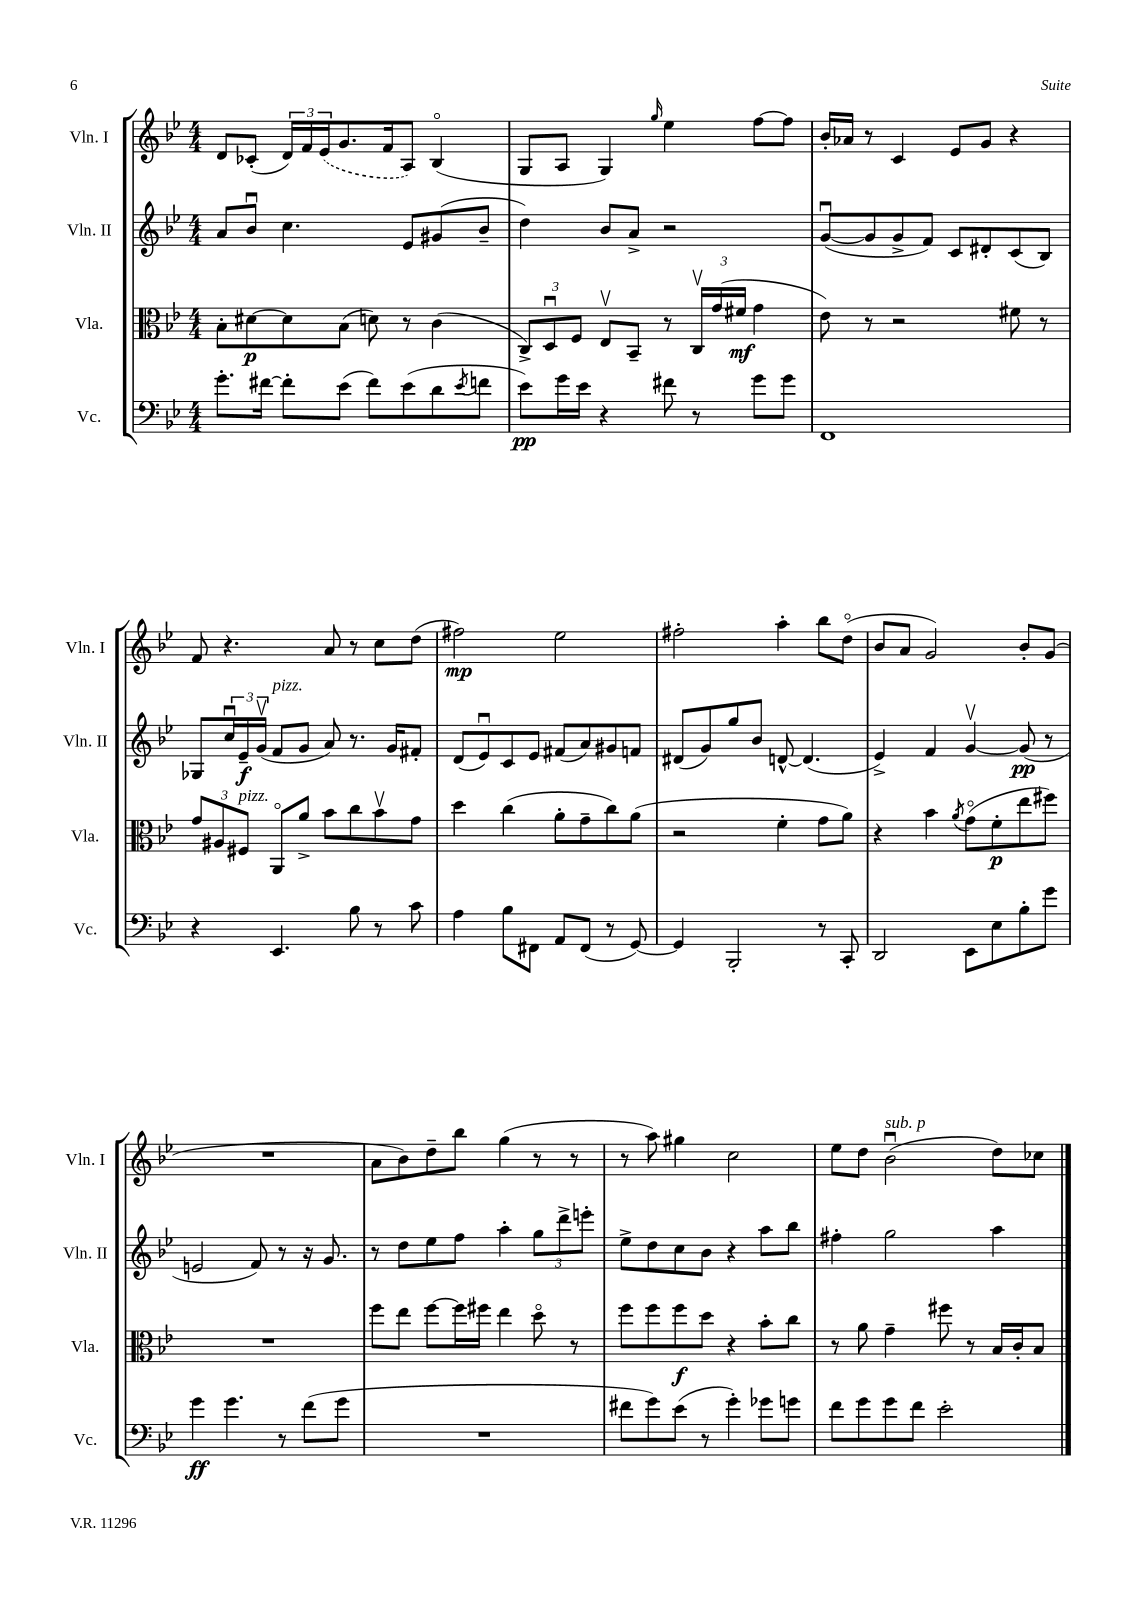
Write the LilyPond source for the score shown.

<<
\new StaffGroup <<
\new Staff = "s0" \with { instrumentName = "Vln. I" shortInstrumentName = "Vln. I" } {
    \clef treble \key bes \major \numericTimeSignature \time 4/4
    d'8 ces'8-.( \tuplet 3/2 { d'16) f'16 \once \slurDashed ees'16( } g'8. f'16 a8) bes4\flageolet( |
    g8 a8 g4) \grace { g''16 } ees''4 f''8~ f''8 |
    bes'16-. aes'16 r8 c'4 ees'8 g'8 r4 |
    f'8 r4. a'8 r8 c''8 d''8( |
    fis''2\mp) ees''2 |
    fis''2-. a''4-. bes''8 d''8\flageolet( |
    bes'8 a'8 g'2) bes'8-. g'8( |
    R1 |
    a'8 bes'8) d''8-- bes''8 g''4( r8 r8 |
    r8 a''8) gis''4 c''2 |
    ees''8 d''8 bes'2\downbow^\markup { \italic "sub. p" }( d''8) ces''8 \bar "|." |
}
\new Staff = "s1" \with { instrumentName = "Vln. II" shortInstrumentName = "Vln. II" } {
    \clef treble \key bes \major \numericTimeSignature \time 4/4
    a'8 bes'8\downbow c''4. ees'8 gis'8( bes'8-- |
    d''4) bes'8 a'8-> r2 |
    g'8~\downbow( g'8 g'8-> f'8) c'8 dis'8-. c'8( bes8) |
    ges8 \tuplet 3/2 { c''16\downbow ees'16--\f g'16\upbow( } f'8^\markup { \italic "pizz." } g'8 a'8) r8. g'16 fis'8-. |
    d'8( ees'8\downbow) c'8 ees'8 fis'8( a'8) gis'8 f'8 |
    dis'8( g'8) g''8 bes'8 d'8~-^ d'4.( |
    ees'4->) f'4 g'4~\upbow g'8\pp( r8 |
    e'2 f'8) r8 r16 g'8. |
    r8 d''8 ees''8 f''8 a''4-. \tuplet 3/2 { g''8 d'''8-> e'''8-. } |
    ees''8-> d''8 c''8 bes'8 r4 a''8 bes''8 |
    fis''4-. g''2 a''4 \bar "|." |
}
\new Staff = "s2" \with { instrumentName = "Vla." shortInstrumentName = "Vla." } {
    \clef alto \key bes \major \numericTimeSignature \time 4/4
    bes8-. dis'8~\p dis'8 bes8( d'8) r8 c'4( |
    \tuplet 3/2 { c8->) d8\downbow f8 } ees8\upbow bes,8-- r8 \tuplet 3/2 { c16\upbow g'16( fis'16\mf } g'4 |
    ees'8) r8 r2 fis'8 r8 |
    \tuplet 3/2 { g'8 ais8 fis8^\markup { \italic "pizz." } } a,8\flageolet a'8-> bes'8 c''8 bes'8\upbow g'8 |
    d''4 c''4( a'8-. g'8-- c''8) a'8( |
    r2 f'4-. g'8 a'8) |
    r4 bes'4 \acciaccatura { a'8 } g'8\flageolet( f'8-.\p ees''8 fis''8) |
    R1 |
    f''8 ees''8 f''8~ f''16 fis''16 ees''4 d''8\flageolet r8 |
    f''8 f''8 f''8\f d''8 r4 bes'8-. c''8 |
    r8 a'8 g'4-- fis''8 r8 bes16 c'16-. bes8 \bar "|." |
}
\new Staff = "s3" \with { instrumentName = "Vc." shortInstrumentName = "Vc." } {
    \clef bass \key bes \major \numericTimeSignature \time 4/4
    g'8.-. fis'16~ fis'8-. ees'8( fis'8) ees'8( d'8 \acciaccatura { ees'8 } f'8 |
    ees'8\pp) g'16 ees'16 r4 fis'8 r8 g'8 g'8 |
    f,1 |
    r4 ees,4. bes8 r8 c'8 |
    a4 bes8 fis,8 a,8 fis,8( r8 g,8~) |
    g,4 bes,,2-. r8 c,8-. |
    d,2 ees,8 ees8 bes8-. g'8 |
    g'4\ff g'4. r8 f'8( g'8 |
    R1 |
    fis'8 g'8) ees'8( r8 g'4-.) ges'8 g'8 |
    f'8 g'8 g'8 f'8 ees'2-. \bar "|." |
}
>>
>>
\layout { \context { \Score \remove "Bar_number_engraver" } }
